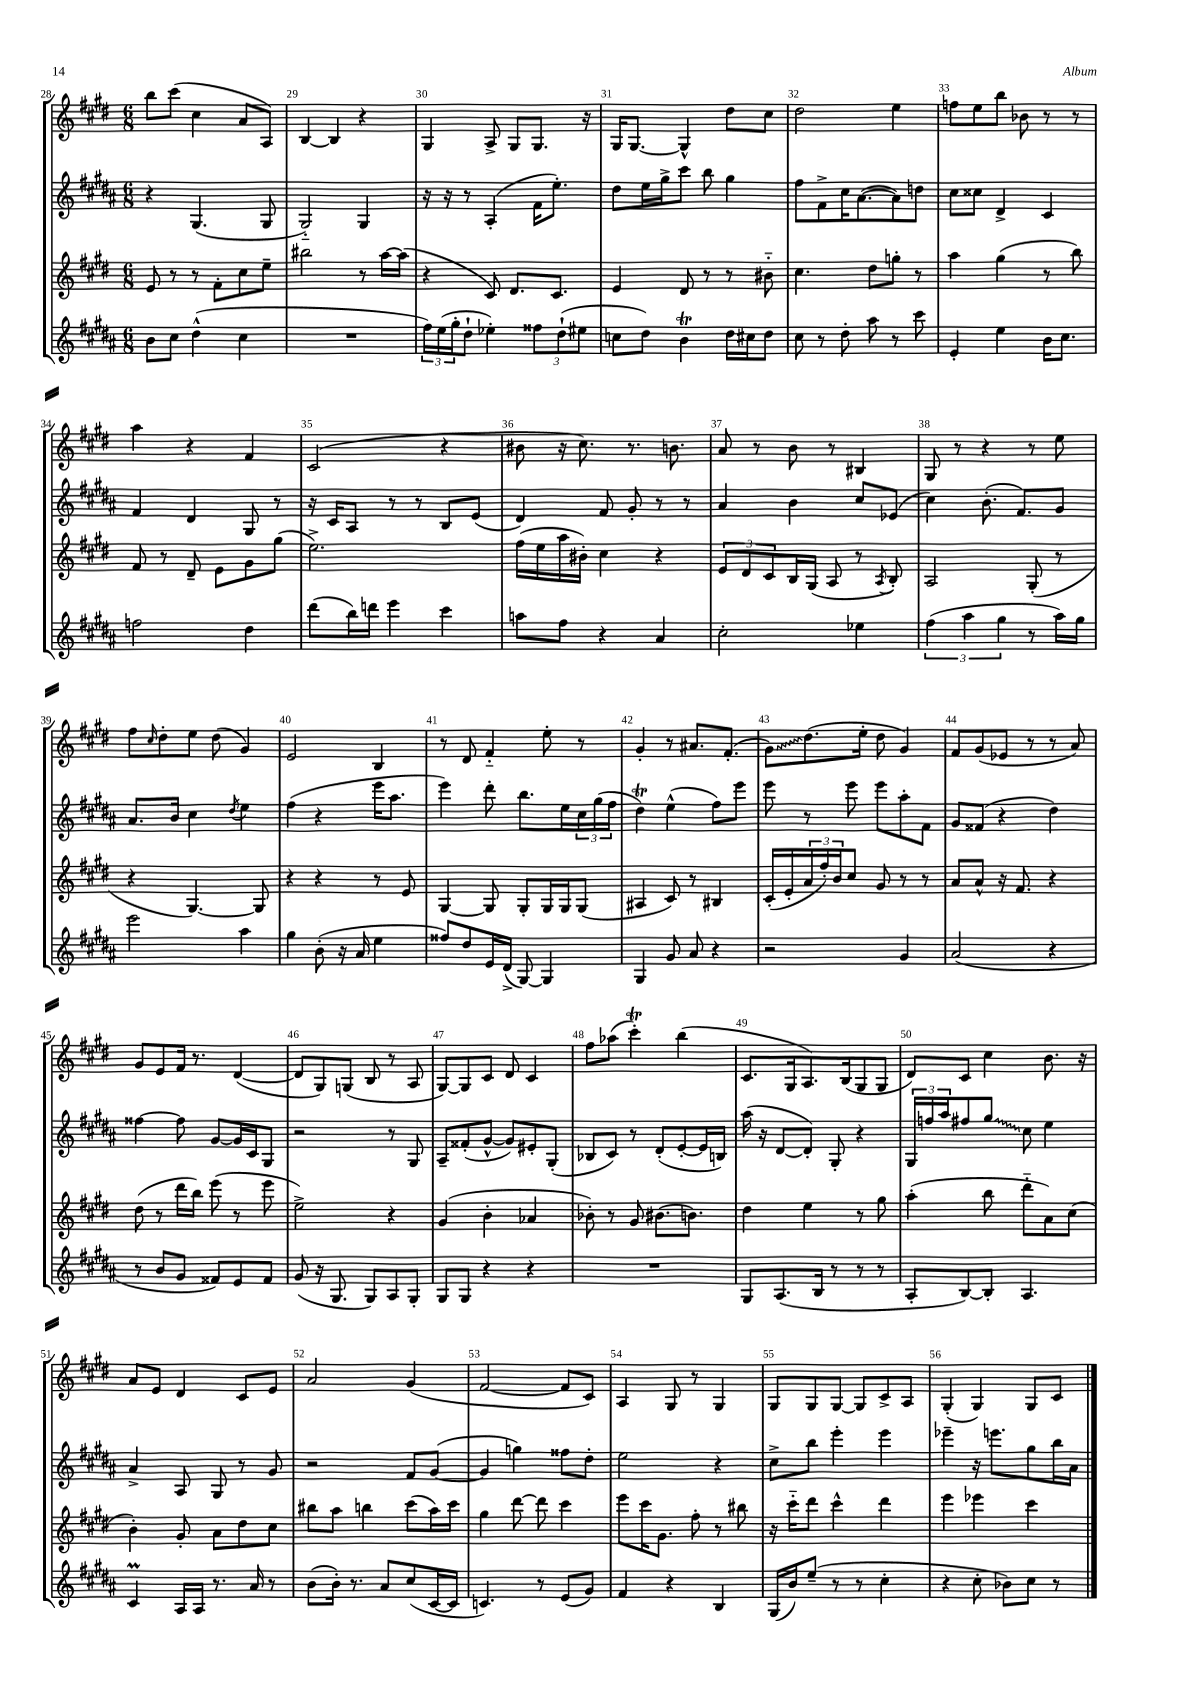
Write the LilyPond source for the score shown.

<<
\new StaffGroup <<
\new Staff = "s0" {
    \clef treble \key e \major \numericTimeSignature \time 6/8
    b''8 cis'''8( cis''4 a'8 a8) |
    b4~ b4 r4 |
    gis4 a8-> gis8 gis8. r16 |
    gis16 gis8.~ gis4-^ dis''8 cis''8 |
    dis''2 e''4 |
    f''8 e''8 b''8 bes'8 r8 r8 |
    a''4 r4 fis'4 |
    cis'2( r4 |
    bis'8 r16 cis''8.) r8. b'8. |
    a'8 r8 b'8 r8 bis4 |
    gis8 r8 r4 r8 e''8 |
    fis''8 \grace { cis''16 } dis''8-. e''8 dis''8( gis'4) |
    e'2 b4 |
    r8 dis'8 fis'4-_ e''8-. r8 |
    gis'4-. r8 ais'8. fis'8.-.( |
    \once \override Glissando.style = #'zigzag gis'8\glissando) dis''8.( e''16-. dis''8 gis'4) |
    fis'8 gis'8( ees'8 r8 r8 a'8) |
    gis'8 e'8 fis'16 r8. dis'4~( |
    dis'8 gis8) g8( b8 r8 a8 |
    gis8~) gis8 cis'8 dis'8 cis'4 |
    fis''8 aes''8( cis'''4-.\trill) b''4( |
    cis'8. gis16 a8.) b16( gis8 gis8 |
    dis'8) cis'8 cis''4 b'8. r16 |
    a'8 e'8 dis'4 cis'8 e'8 |
    a'2 gis'4( |
    fis'2~ fis'8 cis'8) |
    a4 gis8 r8 gis4 |
    gis8 gis8 gis8~ gis8 cis'8-> a8 |
    gis4-.( gis4) gis8 cis'8 \bar "|." |
}
\new Staff = "s1" {
    \clef treble \key b \major \numericTimeSignature \time 6/8
    r4 gis4.( gis8 |
    gis2-_) gis4 |
    r16 r16 r8 ais4-.( fis'16 e''8.-.) |
    dis''8 e''16 gis''16-> cis'''8 b''8 gis''4 |
    fis''8 fis'8-> cis''16 ais'8.~( ais'8) d''8 |
    cis''8 cisis''8 dis'4-> cis'4 |
    fis'4 dis'4 gis8 r8 |
    r16 cis'16 ais8 r8 r8 b8 e'8( |
    dis'4) fis'8 gis'8-. r8 r8 |
    ais'4 b'4 cis''8 ees'8( |
    cis''4) b'8.-.( fis'8.) gis'8 |
    ais'8. b'16 cis''4 \acciaccatura { dis''8 } e''4 |
    fis''4( r4 e'''16 ais''8. |
    e'''4) dis'''8-. b''8. e''16 \tuplet 3/2 { cis''16 gis''16( fis''16 } |
    dis''4\trill) e''4-^( fis''8) e'''8 |
    e'''8 r8 e'''8 e'''8 ais''8-. fis'8 |
    gis'8 fisis'8( r4 dis''4) |
    fisis''4~ fisis''8 gis'8~ gis'16 cis'16 gis8 |
    r2 r8 gis8 |
    ais8-- fisis'8-.( gis'8~-^ gis'8) eis'8-. gis8-.( |
    bes8 cis'8) r8 dis'8-.( e'8~-. e'16 b16) |
    ais''16( r16 dis'8~ dis'8-.) gis8-. r4 |
    \tuplet 3/2 { gis16 f''16 ais''16 } fis''8 \once \override Glissando.style = #'zigzag gis''8\glissando cis''8 e''4 |
    ais'4-> ais8 gis8 r8 gis'8 |
    r2 fis'8 gis'8~( |
    gis'4 g''4) fisis''8 dis''8-. |
    e''2 r4 |
    cis''8-> b''8 e'''4-. e'''4 |
    ees'''4-- r16 e'''8. gis''8 b''16 ais'16 \bar "|." |
}
\new Staff = "s2" {
    \clef treble \key e \major \numericTimeSignature \time 6/8
    e'8 r8 r8 fis'8-. cis''8 e''8-- |
    bis''2 r8 a''16~ a''16( |
    r4 cis'8) dis'8. cis'8. |
    e'4 dis'8 r8 r8 bis'8-_ |
    cis''4. dis''8 g''8-. r8 |
    a''4 gis''4( r8 b''8) |
    fis'8 r8 dis'8-- e'8 gis'8 gis''8( |
    e''2.->) |
    fis''16( e''16 a''16 bis'16-.) cis''4 r4 |
    \tuplet 3/2 { e'8 dis'8 cis'8 } b16 gis16( a8 r8 \acciaccatura { a8 } b8-.) |
    a2 gis8-.( r8 |
    r4 gis4.~) gis8 |
    r4 r4 r8 e'8 |
    gis4~ gis8 gis8-. gis16 gis16 gis8( |
    ais4 cis'8) r8 bis4 |
    cis'16-.( e'16-. \tuplet 3/2 { a'16 fis''16-.) b'16 } cis''8 gis'8 r8 r8 |
    a'8 a'8-^ r16 fis'8. r4 |
    dis''8( r8 dis'''16 b''16) e'''8( r8 e'''8 |
    e''2->) r4 |
    gis'4( b'4-. aes'4 |
    bes'8-.) r8 gis'8 bis'8.( b'8.) |
    dis''4 e''4 r8 gis''8 |
    a''4-.( b''8 dis'''8-_ a'8) cis''8( |
    b'4-.) gis'8-. a'8 dis''8 cis''8 |
    bis''8 a''8 b''4 cis'''8( a''16) cis'''16 |
    gis''4 dis'''8~ dis'''8 cis'''4 |
    e'''8 cis'''16 gis'8. fis''8-. r8 bis''8 |
    r16 cis'''16-_ dis'''8 cis'''4-^ dis'''4 |
    e'''4 ees'''4 cis'''4 \bar "|." |
}
\new Staff = "s3" {
    \clef treble \key b \major \numericTimeSignature \time 6/8
    b'8 cis''8 dis''4-^( cis''4 |
    R2. |
    \tuplet 3/2 { fis''16) e''16( gis''16-. } dis''8-! ees''4-.) \tuplet 3/2 { fisis''8 dis''8-!( eis''8 } |
    c''8 dis''8) b'4\trill dis''16 cis''16 dis''8 |
    cis''8 r8 dis''8-. ais''8 r8 cis'''8 |
    e'4-. e''4 b'16 cis''8. |
    f''2 dis''4 |
    dis'''8( b''16) d'''16 e'''4 cis'''4 |
    a''8 fis''8 r4 ais'4 |
    cis''2-. ees''4 |
    \tuplet 3/2 { fis''4( ais''4 gis''4 } r8 ais''16) gis''16 |
    e'''2 ais''4 |
    gis''4 b'8-.( r16 ais'16 e''4 |
    fisis''8) dis''8 e'16 dis'16->( gis8~) gis4 |
    gis4 gis'8 ais'8 r4 |
    r2 gis'4 |
    ais'2( r4 |
    r8 b'8 gis'8 fisis'8) e'8 fisis'8 |
    gis'8( r16 gis8. gis8) ais8 gis8-. |
    gis8 gis8 r4 r4 |
    R2. |
    gis8 ais8.( b16 r8 r8 r8 |
    ais8-. b8~) b8-. ais4. |
    cis'4\prall ais16 ais16 r8. ais'16 r8 |
    b'8( b'16-.) r8. ais'8 cis''8( cis'16~ cis'16 |
    c'4.) r8 e'8( gis'8) |
    fis'4 r4 b4 |
    gis16( b'16) e''8--( r8 r8 cis''4-. |
    r4 cis''8-. bes'8) cis''8 r8 \bar "|." |
}
>>
>>
\layout { \context { \Score currentBarNumber = #28 \override BarNumber.break-visibility = ##(#f #t #t) barNumberVisibility = #all-bar-numbers-visible } }
